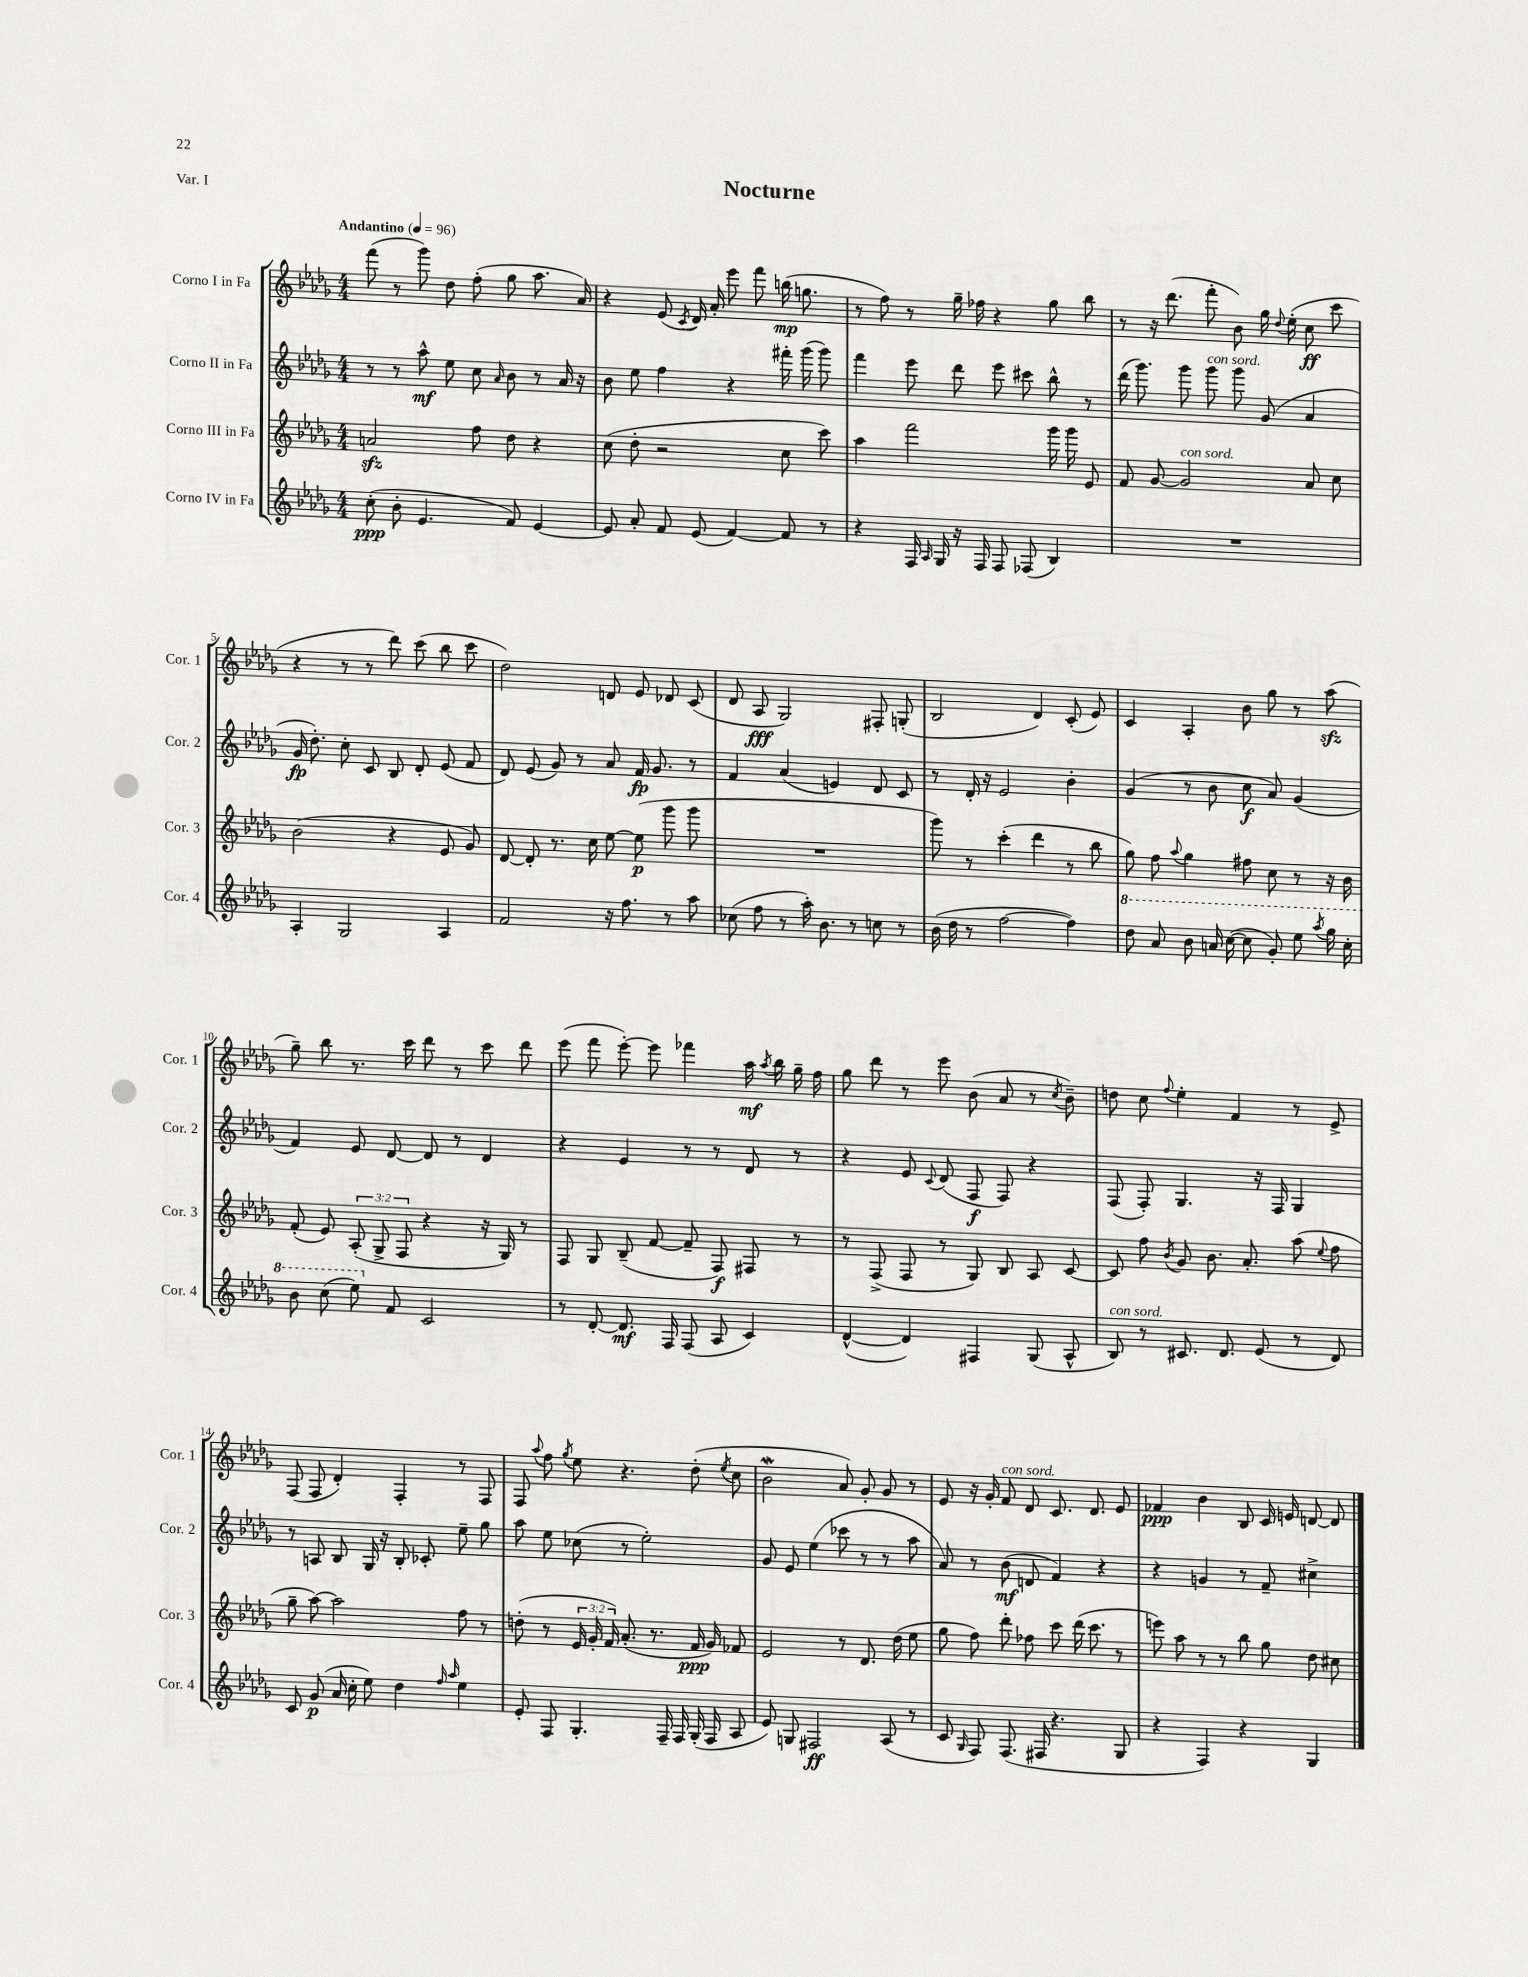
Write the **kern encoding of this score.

**kern	**kern	**kern	**kern
*staff4	*staff3	*staff2	*staff1
*clefG2	*clefG2	*clefG2	*clefG2
*k[b-e-a-d-g-]	*k[b-e-a-d-g-]	*k[b-e-a-d-g-]	*k[b-e-a-d-g-]
*M4/4	*M4/4	*M4/4	*M4/4
*MM96	*MM96	*MM96	*MM96
(8cc'\	2a/	8r	(8fff\
8b-'\	.	8r	8r
4.e-/	.	8aa-^^\	8ggg-\)
.	.	8ee-\	8dd-\
.	8ff\	8cc\	(8ff'\
.	.	16qqa-/	.
8f/)	8dd-\	8b-\	8gg-\
[4e-/	4r	8r	8.aa-\
.	.	16a-/	.
.	.	16r	16a-/)
=	=	=	=
8e-/]	(8cc\	8b-\	4r
8a-'/	8dd-'\	8ee-\	.
8f/	2r	4ff\	(8e-/
.	.	.	8qc/
(8e-/	.	.	16d-/)
.	.	.	16a-'/
[4f/)	.	4r	8eee-\
.	.	.	8fff\
8f/]	8cc\	16fff#'\	(16bb\
.	.	(16ggg-\	8.gg\
8r	8ccc\)	8ggg-\)	.
=	=	=	=
4r	4aa-\	4fff\	8r
.	.	.	8ff\)
16F/	2fff\	8eee-\	8r
16qqA-/	.	.	.
16G-/	.	.	.
16r	.	8ddd-\	16gg-~\
16F/	.	.	16ff-\
8F/	.	8eee-\	4r
(8F-/	.	8ccc#\	.
4B-/)	16ggg-\	8bb-^^\	8gg-\
.	16ggg-\	.	.
.	8e-/	8r	8bb-\
=	=	=	=
1r	8f/	(16ddd-\	8r
.	.	8.ggg-\)	.
.	[8g-/	.	16r
.	.	.	(8.ddd-\
.	2g-/]	8ggg-\	.
.	.	8ggg-\	8fff'\
.	.	8ggg-\	8b-\)
.	.	(8g-/	16gg-\
.	.	.	8qqdd-/
.	.	.	(16ee-'\
.	8a-/	4a-/	8cc\
.	8cc\	.	8ccc\
=	=	=	=
4A-'/	(2b-\	16g-/	4r
.	.	8.dd-'\)	.
2G-/	.	8cc'\	8r
.	.	8c/	8r
.	4r	8B-/	8ddd-\)
.	.	8d-'/	(8ccc\
4A-/	8e-/	(8e-/	8bb-\
.	8g-/)	8f/	8ccc\
=	=	=	=
2f/	[8d-/	8d-/)	2dd-\)
.	8d-'/]	(8e-/	.
.	8.r	8g-/)	.
.	.	8r	.
.	16cc\	.	.
16r	[8ee-\	8a-/	8d/
8.ff\	.	.	.
.	(8ee-\]	16f/	8e-/
.	.	8.g-/	.
8r	8ggg-\	.	8d-/
8aa-\	8ggg-\	8r	(8c/
=	=	=	=
(8cc-\	1r	4f/	8d-/
8ff\	.	.	8A-/
8r	.	(4a-/	2G-/)
16aa-'\)	.	.	.
8.b-\	.	.	.
.	.	4e/)	.
8r	.	.	.
8cc\	.	8d-/	8F#'/
8r	.	8c/	(8G'/
=	=	=	=
(16b-\	8ggg-\)	8r	2B-/
16dd-\	.	.	.
8r	8r	16d-'/	.
.	.	16r	.
[2ff\	(4ccc'\	2e-/	.
.	4ddd-\	.	4d-/)
4ff\])	8r	4b-'\	(8c'/
.	8bb-\	.	8e-/)
=	=	=	=
8ddd-\	8gg-\)	(4g-/	4c/
8aa-/	8ff\	.	.
.	8qqaa-/	.	.
8bb-\	4gg-\	8r	4A-'/
16aa/	.	8b-\	.
([16ccc\	.	.	.
8ccc\]	8ff#\	8cc\	8b-\
8gg-'/)	8cc\	8a-/)	8gg-\
8eee-\	8r	(4g-/	8r
8qaaa-/	.	.	.
16ggg-\	16r	.	(8aa-\
16ccc'\	16b-\	.	.
=	=	=	=
8bb-\	(8f'/	4f/)	8gg-~\)
(8ccc\	8e-/)	.	8bb-\
8eee-\)	(12A-'/	8e-/	8.r
.	12G-^/	.	.
8f/	.	[8d-/	.
.	12F/	.	.
.	.	.	16ccc\
2c/	4r	8d-/]	8ddd-\
.	.	8r	8r
.	16r	4d-/	8ccc\
.	16G-/)	.	.
.	8r	.	8ddd-\
=	=	=	=
8r	8F/	4r	(8eee-\
[8d-'/	8G-/	.	8fff\
8.d-/]	(8B-~/	4e-/	[8eee-'\)
.	[8f/	.	8eee-\]
16F/	.	.	.
(8F/	8f~/]	8r	4fff-\
8A-/	8F/)	8r	.
4c/)	8F#/	8d-/	16aa-\
.	.	.	8qaa-/
.	.	.	16bb-\
.	8r	8r	16gg-~\
.	.	.	16ff\
=	=	=	=
([4d-^^/	8r	4r	8gg-\
.	(8F^/	.	8ddd-\
4d-/])	8F/	8e-/	8r
.	.	8qqc/	.
.	8r	(8d-/	8eee-\
4F#/	8G-/)	8F/	(8b-\
.	8B-/	8F/)	8a-/
(8G-/	8A-/	4r	8r
.	.	.	8qcc/
8A-^^/	[8c/	.	8b-~\)
=	=	=	=
8B-/)	8c/]	(8F/	8dd\
8r	8ff\	8F'/)	8cc\
.	8qb-/	.	8qqff/
8.c#/	8g-/	4.G-/	4ee-'\
.	8.b-\	.	.
8.d-/	.	.	.
.	.	.	4f/
.	8.a-'/	.	.
(8e-/	.	16r	.
.	.	16F/	.
8r	(8aa-\	4G-/	8r
.	8qqee-/	.	.
8d-/)	8ff\	.	8e-^/
=	=	=	=
8c/	8gg-~\	8r	(8F/
(8g-/	[8aa-\)	8A/	8F/
16a-/	2aa-\]	8B-/	4d-'/)
16cc'\	.	.	.
8ee-\)	.	16G-/	.
.	.	16r	.
4dd-\	.	8B-'/	4F'/
.	.	8c-'/	.
16qqff/	.	.	.
16qqaa-/	.	.	.
4ee-\	8ff\	8ee-~\	8r
.	8r	8gg-\	8F/
=	=	=	=
8e-'/	(8dd'\	8aa-\	8F/
.	.	.	8qqaa-/
8F/	8r	8ee-\	8ff\
.	.	.	8qgg-/
4.G-'/	24e-/	(8cc-\	8ee-\
.	24g-'/	.	.
.	24f/)	.	.
.	(8.a-'/	8r	4.r
.	.	2ee-'\)	.
.	8.r	.	.
16F~/	.	.	.
16F/	.	.	.
(16G-'/	16f/	.	(8dd-'\
16F/	16g-/)	.	.
.	.	.	8qee-/
8A-/	8f-/	.	8cc\
=	=	=	=
8e-/)	2e-/	8g-/	2b-\
8G/	.	8e-/	.
2F#/	.	(4ee-\	.
.	8r	8ccc-\	8a-/)
.	8.d-/	8r	8g-'/
(8A-/	.	8r	8g-/
.	(16dd-\	.	.
8r	8ee-\	8aa-\	8r
=	=	=	=
8c/	8gg-\	8a-/)	8e-/
16qqG-/	.	.	.
8F/)	8ff\)	8r	16r
.	.	.	16g-'/
(8.F/	8ddd-'\	(8b-\	8f/
.	8ff-\	8d/	8d-/
16F#/	.	.	.
4.r	8ccc\	4f/)	8.c/
.	(16ddd-\	.	.
.	8.ccc\	.	8.d-/
.	.	4r	.
8G-/	8r	.	8e-/
=	=	=	=
4r	8eee\)	4r	4f-/
.	8aa-\	.	.
4F/)	8r	4g/	4b-\
.	8r	.	.
4r	8bb-\	8r	8B-/
.	8gg-\	8f~/	16c/
.	.	.	16e/
4G-/	8dd-\	4cc#^\	[8d/
.	8cc#\	.	8d/]
==	==	==	==
*-	*-	*-	*-
